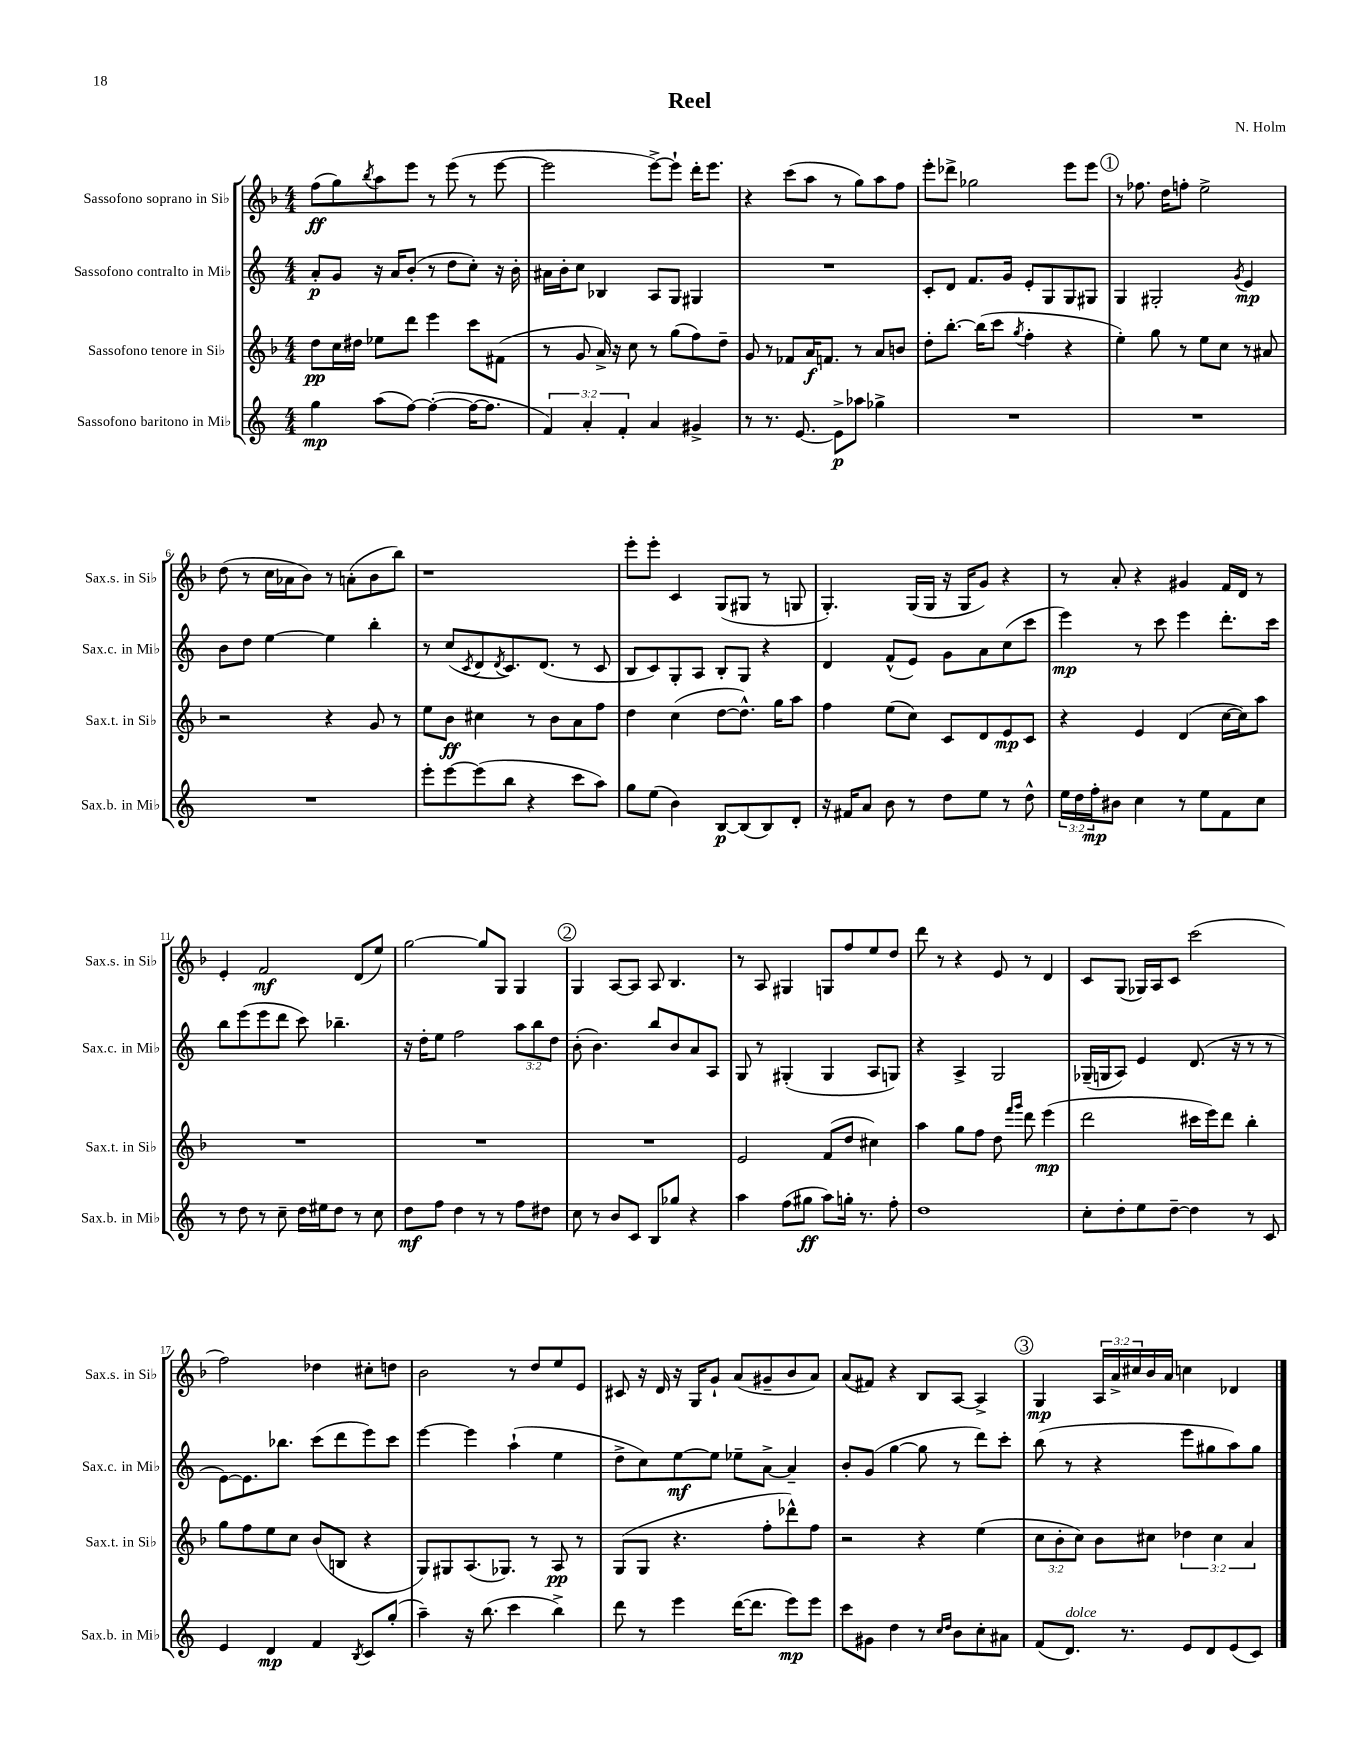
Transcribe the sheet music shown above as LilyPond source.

\header { title = "Reel" composer = "N. Holm" }
<<
\new StaffGroup <<
\new Staff = "s0" \with { instrumentName = "Sassofono soprano in Sib" shortInstrumentName = "Sax.s. in Sib" } {
    \clef treble \key f \major \numericTimeSignature \time 4/4 \override Staff.TupletNumber.text = #tuplet-number::calc-fraction-text
    f''8\ff( g''8) \acciaccatura { bes''8 } a''8 e'''8 r8 e'''8( r8 e'''8~ |
    e'''2 e'''8~->) e'''8-! d'''16-. e'''8. |
    r4 c'''8( a''8 r8 g''8) a''8 f''8 |
    e'''8-. des'''8-> ges''2 e'''8 e'''8 |
    \mark \markup { \circle "1" } r8 fes''8. d''16 f''8-. e''2-> |
    d''8( r8 c''16 aes'16 bes'8) r8 a'8-.( bes'8 bes''8) |
    r1 |
    e'''8-. e'''8-. c'4 g8( gis8 r8 g8 |
    g4.-.) g16( g16 r16 g16 g'8) r4 |
    r8 a'8-. r4 gis'4 f'16 d'16 r8 |
    e'4-. f'2\mf d'8( e''8) |
    g''2~ g''8 g8 g4 |
    \mark \markup { \circle "2" } g4 a8~ a8 a8 bes4. |
    r8 a8 gis4 g8 f''8 e''8 d''8 |
    d'''8 r8 r4 e'8 r8 d'4 |
    c'8 g8( ges16) a16 c'8 c'''2( |
    f''2) des''4 cis''8-. d''8 |
    bes'2 r8 d''8 e''8 e'8 |
    cis'8 r16 d'16 r16 g16 g'8-! a'8( gis'8-- bes'8 a'8) |
    a'8( fis'8) r4 bes8 a8~ a4-> |
    \mark \markup { \circle "3" } g4\mp \tuplet 3/2 { a16 a'16-> cis''16 } bes'16 a'16 c''4 des'4 \bar "|." |
}
\new Staff = "s1" \with { instrumentName = "Sassofono contralto in Mib" shortInstrumentName = "Sax.c. in Mib" } {
    \clef treble \key c \major \numericTimeSignature \time 4/4 \override Staff.TupletNumber.text = #tuplet-number::calc-fraction-text
    a'8-.\p g'8 r16 a'16 b'8-.( r8 d''8 c''8-.) r16 b'16-. |
    ais'16 b'16-. c''8 bes4 a8 g8 gis4 |
    R1 |
    c'8-. d'8 f'8. g'16 e'8-. g8 g8 gis8 |
    \mark \markup { \circle "1" } g4 gis2-. \acciaccatura { g'8 } e'4\mp |
    b'8 d''8 e''4~ e''4 b''4-. |
    r8 c''8( \acciaccatura { c'8 } d'8 \acciaccatura { d'8 } c'8.) d'8.( r8 c'8 |
    b8 c'8) g8-. a8 b8-. g8 r4 |
    d'4 f'8-^( e'8) g'8 a'8 c''8( c'''8 |
    e'''4\mp) r8 c'''8 e'''4 d'''8.-. c'''16 |
    b''8 e'''8( e'''8 d'''8 c'''8) bes''4.-- |
    r16 d''16-. e''8 f''2 \tuplet 3/2 { a''8 b''8 d''8 } |
    \mark \markup { \circle "2" } b'8-.( b'4.) b''8 b'8 a'8 a8 |
    g8 r8 gis4-.( gis4 a8 g8) |
    r4 a4-> g2 |
    ges16--( g16 a8) e'4 d'8.( r16 r8 r8 |
    e'8~) e'8. bes''8. c'''8( d'''8 e'''8) c'''8 |
    e'''4~ e'''4 a''4-!( e''4 |
    d''8-> c''8) e''8~\mf e''8 ees''8-- a'8~-> a'4-- |
    b'8-. g'8( g''4~ g''8 r8 d'''8) c'''8-. |
    \mark \markup { \circle "3" } b''8( r8 r4 e'''8 gis''8 a''8) gis''8 \bar "|." |
}
\new Staff = "s2" \with { instrumentName = "Sassofono tenore in Sib" shortInstrumentName = "Sax.t. in Sib" } {
    \clef treble \key f \major \numericTimeSignature \time 4/4 \override Staff.TupletNumber.text = #tuplet-number::calc-fraction-text
    d''8\pp c''16 dis''16 ees''8 d'''8 e'''4 c'''8 fis'8( |
    r8 g'8 a'16->) r16 c''8 r8 g''8( f''8) d''8-- |
    g'8 r8 fes'8 a'16\f f'8. r8 a'8 b'8 |
    d''8-. bes''8.~-. bes''16( c'''8 \acciaccatura { g''8 } f''4-. r4 |
    \mark \markup { \circle "1" } e''4-.) g''8 r8 e''8 c''8 r8 ais'8 |
    r2 r4 g'8 r8 |
    e''8 bes'8\ff cis''4 r8 bes'8 a'8 f''8 |
    d''4 c''4( d''8~ d''8.-^) g''16 a''8 |
    f''4 e''8( c''8) c'8 d'8 e'8\mp c'8 |
    r4 e'4 d'4( c''16~ c''16) a''8 |
    R1 |
    R1 |
    \mark \markup { \circle "2" } R1 |
    e'2 f'8( d''8 cis''4) |
    a''4 g''8 f''8 d''8 \grace { f'''16 g'''16 } d'''8 e'''4\mp( |
    d'''2 cis'''16 e'''16) d'''8 bes''4-. |
    g''8 f''8 e''8 c''8 bes'8( b8 r4 |
    g8) gis8 a8.( ges8.) r8 a8\pp r8 |
    g8( g8 r4. f''8-. des'''8-^) f''8 |
    r2 r4 e''4( |
    \mark \markup { \circle "3" } \tuplet 3/2 { c''8 bes'8-. c''8) } bes'8 cis''8 \tuplet 3/2 { des''4 cis''4 a'4 } \bar "|." |
}
\new Staff = "s3" \with { instrumentName = "Sassofono baritono in Mib" shortInstrumentName = "Sax.b. in Mib" } {
    \clef treble \key c \major \numericTimeSignature \time 4/4 \override Staff.TupletNumber.text = #tuplet-number::calc-fraction-text
    g''4\mp a''8( f''8~) f''4~-.( f''16~ f''8. |
    \tuplet 3/2 { f'4) a'4-. f'4-. } a'4 gis'4-> |
    r8 r8. e'8.~ e'8->\p aes''8 ges''4-> |
    R1 |
    \mark \markup { \circle "1" } R1 |
    R1 |
    e'''8-. e'''8~ e'''8( b''8 r4 c'''8 a''8) |
    g''8 e''8( b'4) b8~\p b8( b8) d'8-. |
    r16 fis'16 a'8 b'8 r8 d''8 e''8 r8 d''8-^ |
    \tuplet 3/2 { e''16 d''16 f''16-.\mp } bis'8 c''4 r8 e''8 f'8 c''8 |
    r8 d''8 r8 c''8-- d''16 eis''16 d''8 r8 c''8 |
    d''8\mf f''8 d''4 r8 r8 f''8 dis''8 |
    \mark \markup { \circle "2" } c''8 r8 b'8 c'8 b8 ges''8 r4 |
    a''4 f''8( gis''8\ff a''8) g''16-. r8. f''8-. |
    d''1 |
    c''8-. d''8-. e''8 d''8~-- d''4 r8 c'8 |
    e'4 d'4\mp f'4 \acciaccatura { b8 } c'8 g''8-.( |
    a''4--) r16 b''8.( c'''4 b''4->) |
    d'''8 r8 e'''4 d'''16~( d'''8. e'''8\mp) e'''8 |
    c'''8 gis'8 d''4 r8 \grace { c''16 d''16 } b'8 c''8-. ais'8 |
    \mark \markup { \circle "3" } f'8( d'8.^\markup { \italic "dolce" }) r8. e'8 d'8 e'8( c'8) \bar "|." |
}
>>
>>
